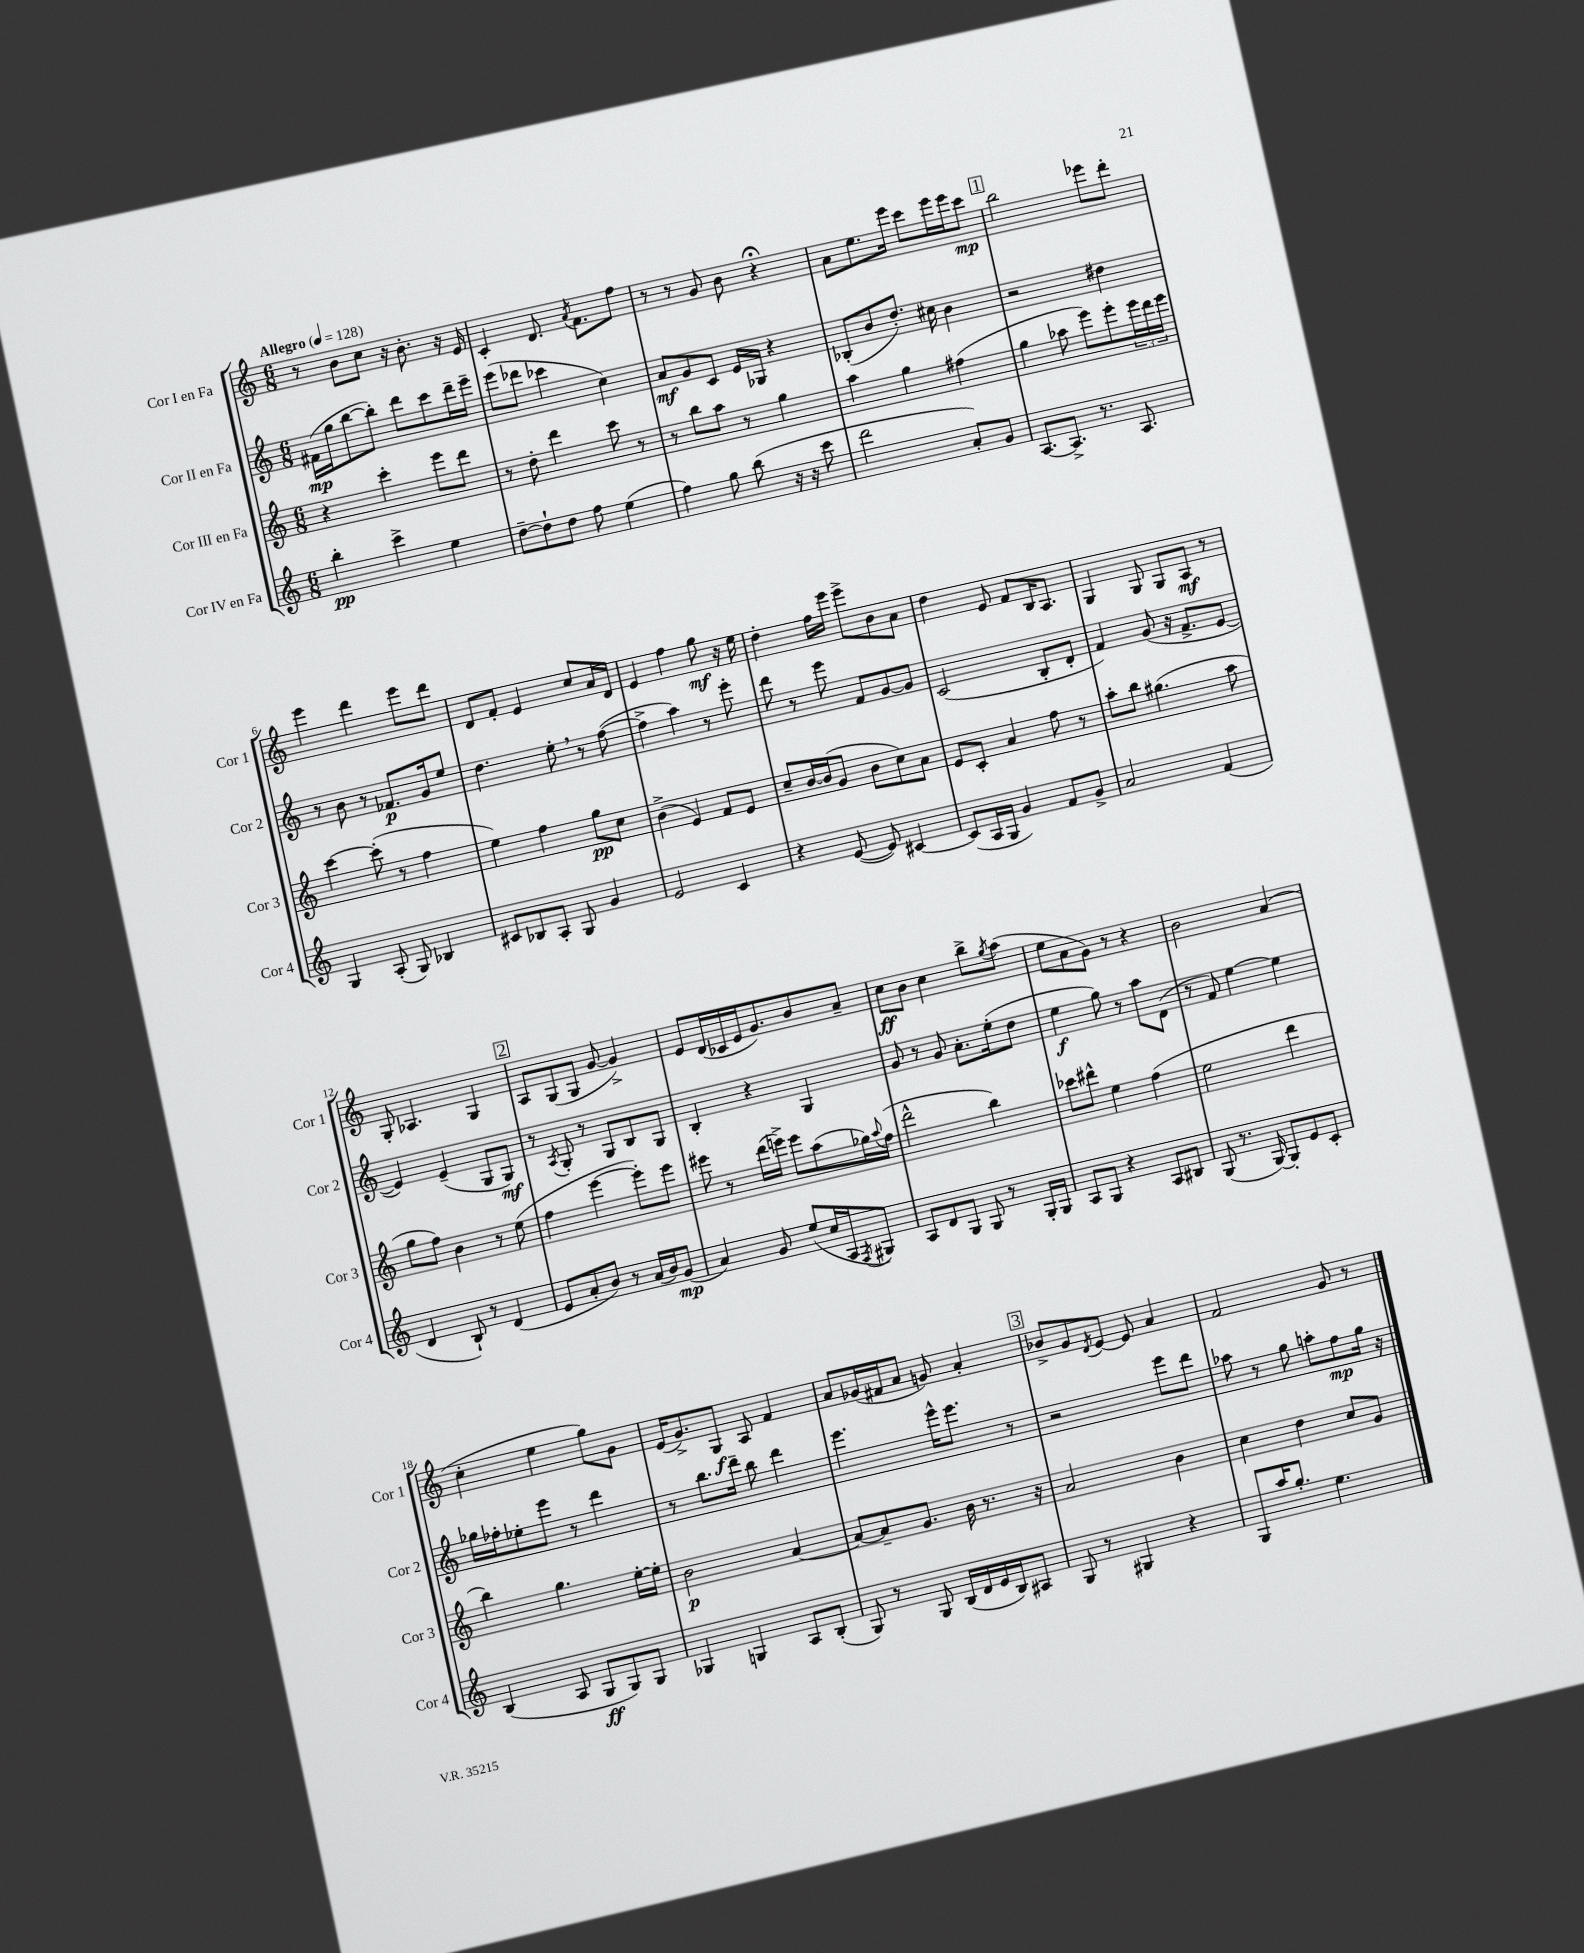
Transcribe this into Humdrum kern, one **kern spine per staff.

**kern	**kern	**kern	**kern
*staff4	*staff3	*staff2	*staff1
*clefG2	*clefG2	*clefG2	*clefG2
*k[]	*k[]	*k[]	*k[]
*M6/8	*M6/8	*M6/8	*M6/8
*MM128	*MM128	*MM128	*MM128
4bb'	4r	(16f#	8r
.	.	16gg	.
.	.	[8bb	8b
4ccc^	4ccc'	8bb'])	8cc
.	.	8ddd	16r
.	.	.	8.b'
4ee	8eee	8ccc	.
.	8ddd	16ddd~	16r
.	.	16eee~	16e
=	=	=	=
[8dd~	8r	(8eee	4c'
8dd`]	8dd'	8ddd-	.
8dd	4ddd	4ccc-	8.d
8ff	.	.	.
.	.	.	8qa
.	.	.	8.f
(4ee	8ccc	4cc)	.
.	8r	.	8ff
=	=	=	=
4ff)	8r	8a	8r
.	8bb	8g	8r
8gg	8aa	8c	8g
(8bb	8r	16e	8b
.	.	16G-	.
16r	4gg	4r	4r;
16r	.	.	.
8ccc	.	.	.
=	=	=	=
2ddd	4aa	(8B-'	8a
.	.	8b	8.ee
.	4gg	8.dd')	.
.	.	.	16eee
.	.	.	8ccc
.	.	16cc#	.
8a')	(4ff#	4b	16eee
.	.	.	16eee
8g	.	.	8ccc
=	=	=	=
[8.A	4gg	2r	2bb
8.A^]	.	.	.
.	8aa-	.	.
8.r	8eee)	.	.
.	8eee'	4dd#	8eee-
8.A	.	.	.
.	24eee	.	8ddd'
.	24ddd	.	.
.	24eee	.	.
=	=	=	=
4G	[4ccc	8r	4eee
.	.	8b	.
(8A'	(8ccc']	8r	4ddd
8G)	8r	8.f-	.
4B-	4ff	.	8eee
.	.	16g	.
.	.	8ee	8ddd
=	=	=	=
8c#	4ee)	4.dd	8d
8B-	.	.	8f'
8A'	4ff	.	4e
8G	.	8ee'	.
4g	8gg	8r	8cc
.	8cc	([8ff	16a
.	.	.	16d
=	=	=	=
2e	(4b^	4ff^]	4e
.	4e)	4aa)	4ff
4c	8f	8r	8gg
.	8e	8eee'	16r
.	.	.	16ee
=	=	=	=
4r	8cc~	8ddd	4dd'
.	[16b	8r	.
.	(16b]	.	.
([8e	8g	8eee	16ff
.	.	.	16eee
8e])	8b	8f	8eee^
[4c#	8cc)	[8g	8b
.	8a	8g]	8a
=	=	=	=
(8c#]	8e	(2c	4dd
16A	8c'	.	.
16G	.	.	.
4g)	4a	.	8e
.	.	.	8f
8f	8ff	8B'	16B
.	.	.	8.A
8g^	8r	8d'	.
=	=	=	=
2a	8aa'	4f)	4G
.	8bb	.	.
.	(4.gg#	(8g	8G
.	.	16r	8G
.	.	8.f^	.
(4f	.	.	8A
.	8aa	[8e	8r
=	=	=	=
4d	8gg	4e])	8G'
.	8ff)	.	4.A-
8B`)	4b	(4e~	.
8r	.	.	.
(4d	8r	8G	4G
.	(8ee	8G)	.
=	=	=	=
8e	4ff	8r	8A
.	.	8qA	.
8a'	.	8G'	(8G
8b)	[4eee	8r	8G
8r	.	8G	[8g
(16a	8eee'])	8B	4g^])
16b)	.	.	.
(8g	8eee	8G	.
=	=	=	=
4a)	8eee#	4B'	8e
.	8r	.	(16d
.	.	.	16c-
8g	(16ddd	4r	16e
.	16eee^)	.	8.g)
(8ee	8eee	.	.
16cc	(8aa	4G	8b
16A	.	.	.
8qF	.	.	.
8G#)	16gg-)	.	8a~
.	8qqaa	.	.
.	(16ff	.	.
=	=	=	=
8A	2ddd^^	8g	8cc
8d	.	8r	8b
8G	.	8g	4cc
8G	.	8.a'	.
8r	4bb)	.	8bb^
.	.	(16ee'	.
.	.	.	8qgg
16G'	.	8dd	(8aa
16G	.	.	.
=	=	=	=
8A	8ccc-	4ee	8ee
8G	8ddd#^^	.	8a
4r	4ee	8gg)	8g)
.	.	8r	8r
8A	(4ff	8aa	4r
8B#	.	(8d	.
=	=	=	=
(8G	2ee	8r	2b
8.r	.	8f)	.
.	.	[4ee	.
[16G)	.	.	.
8G']	.	.	.
8e	4ddd	4ee]	(4a
8c'	.	.	.
=	=	=	=
(4B	4bb)	16gg-	4cc'
.	.	16ff-'	.
.	.	8ee-'	.
8A	4.gg	8eee	4ee
8G	.	8r	.
8G)	.	4ddd	8gg)
8G	[16ee'	.	8g
.	16ee']	.	.
=	=	=	=
4G-	2b	8r	(16e
.	.	.	8.g^)
.	.	8.bb	.
4G	.	.	8G
.	.	16ddd~	.
.	.	8bb	8A
8A	[4a	4ddd	4f
(8B'	.	.	.
=	=	=	=
8G)	8a_	4.eee	8a
8r	8a~]	.	(16g-
.	.	.	16f#
8G	8.g	.	8a
(16B	.	16eee^^	8g)
16d	16b	8.eee	.
16e	8.r	.	4a'
16B)	.	.	.
8A#	.	8r	.
.	16r	.	.
=	=	=	=
8G	2a	2r	8b-^
8r	.	.	8g
.	.	.	8qd
4G#	.	.	[8e
.	.	.	8e]
4r	4b	8eee	4a
.	.	8ddd	.
=	=	=	=
8G	4cc	8aa-	2f
16aa	.	8r	.
8.gg'	.	.	.
.	4dd	8gg	.
4.ee	.	8aa'	.
.	8cc	8ff	8g
.	8g	16gg	8r
.	.	16r	.
==	==	==	==
*-	*-	*-	*-
